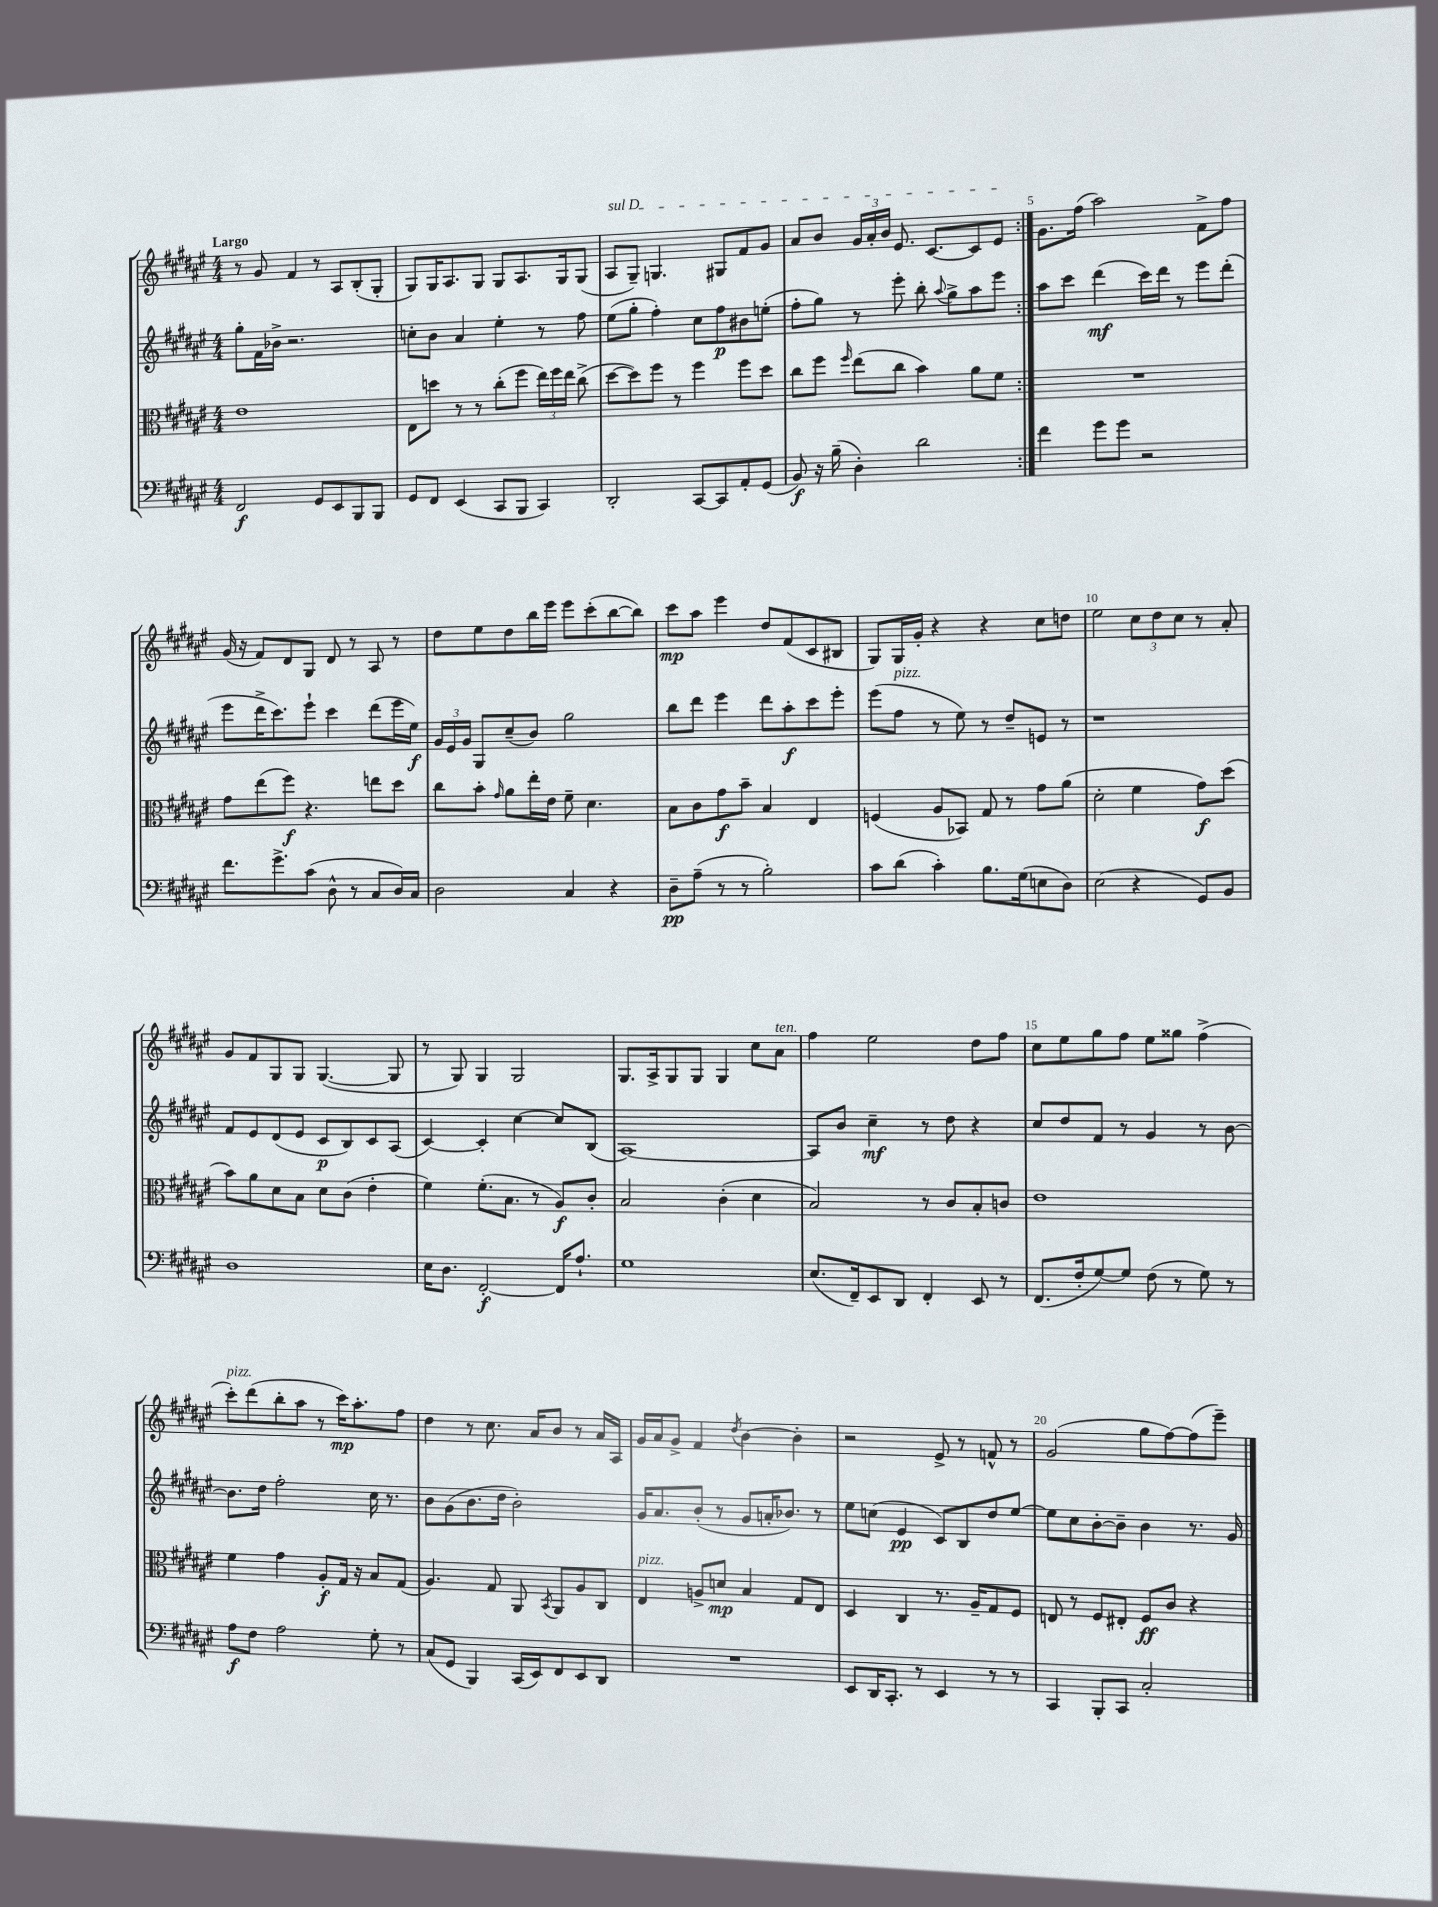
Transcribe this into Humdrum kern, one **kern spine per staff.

**kern	**kern	**kern	**kern
*staff4	*staff3	*staff2	*staff1
*clefF4	*clefC3	*clefG2	*clefG2
*k[f#c#g#d#a#e#]	*k[f#c#g#d#a#e#]	*k[f#c#g#d#a#e#]	*k[f#c#g#d#a#e#]
*M4/4	*M4/4	*M4/4	*M4/4
2FF#	1e#	8gg#'	8r
.	.	16f#	8g#
.	.	16b-^	.
.	.	2.r	4f#
8GG#	.	.	8r
8EE#	.	.	8A#
8BBB	.	.	(8B'
8BBB	.	.	8G#'
=	=	=	=
8GG#	8E#	8cc'	8G#)
8FF#	8dd	8b	16G#
.	.	.	8.A#
(4EE#	8r	4a#	.
.	8r	.	8G#
8CC#	(8cc#'	4ee#'	8G#
8BBB	8ff#	.	8.A#
4CC#)	24ee#)	8r	.
.	24ff#	.	.
.	.	.	16G#
.	24ee#	.	.
.	(8cc#^	8ff#	(8G#
=	=	=	=
2DD#'	[8dd#	(8ee#	8A#
.	8dd#])	8gg#'	8G#~)
.	8ff#	4ff#')	4.G
.	8r	.	.
[8CC#	4ff#	8cc#	.
8CC#]	.	8ff#	8G#
8AA#'	8ff#	8b#	8f#
(8GG#	8dd#	(8ee'	8g#
=	=	=	=
8BB)	8cc#	8ff#'	8a#
16r	8ff#	8gg#)	8b
(16B~	.	.	.
.	16qqff#	.	.
4D#')	(8ee#	8r	24g#
.	.	.	24a#'
.	.	.	24b
.	8cc#	8eee#'	8.e#
2d#	4b)	8bb'	.
.	.	.	[8.c#
.	.	8qqaa#	.
.	.	8gg#^	.
.	8a#	8aa#	8c#]
.	8f#	8eee#	8e#
=:|!	=:|!	=:|!	=:|!
4f#	1r	8aa#	8.g#
.	.	8ccc#	.
.	.	.	(16ff#
8g#	.	(4ddd#	2aa#)
8g#	.	.	.
2r	.	16ccc#)	.
.	.	16ddd#	.
.	.	8r	.
.	.	8eee#	8f#^
.	.	(8ddd#'	8ff#
=	=	=	=
8.f#	8g#	8eee#	(16g#
.	.	.	16r
.	(8ee#	16ddd#^	8f#)
8.g#^	.	8.ccc#)	.
.	8ff#)	.	8d#
(8c#	4.r	8eee#`	8G#
8D#^^	.	4ccc#	8d#
8r	.	.	8r
8C#	8ee	(8ddd#	8A#
16D#)	8dd#	16eee#	8r
16C#	.	16ee#)	.
=	=	=	=
2D#	8cc#	24g#	8dd#
.	.	24e#	.
.	.	24g#	.
.	8b'	8G#	8ee#
.	16qqg#	.	.
.	8a#	(8cc#~	8dd#
.	16ee#'	8b)	16bb
.	16e#	.	16eee#
4C#	8f#~	2gg#	8eee#
.	4.d#	.	(8ccc#'
4r	.	.	[8bb
.	.	.	8bb])
=	=	=	=
8D#~	8B	8bb	8ccc#
(8A#~	8c#	8ddd#	8aa#
8r	8g#	4eee#	4eee#
8r	8b~	.	.
2B')	4B	8ddd#	8dd#
.	.	8aa#'	(8f#
.	4E#	8ccc#	8c#
.	.	8eee#'	8B#
=	=	=	=
8c#	(4F	(8eee#	8G#)
(8d#	.	8ff#	16G#
.	.	.	16g#'
4c#')	8A#	8r	4r
.	8BB-)	8ee#)	.
8.B	8G#	8r	4r
.	8r	8dd#~	.
(16G#	.	.	.
8E	8g#	8e	8cc#
8D#)	(8a#	8r	8dd
=	=	=	=
(2E#	2d#'	1r	2ee#
4r	4f#	.	12cc#
.	.	.	12dd#
.	.	.	12cc#
8GG#)	8g#)	.	8r
8BB	(8dd#	.	8a#'
=	=	=	=
1D#	8b)	8f#	8g#
.	8a#	8e#	8f#
.	8d#	(8d#	8G#
.	8B	8e#	8G#
.	8d#	8c#	([4.G#
.	(8c#	8B)	.
.	4e#'	8c#	.
.	.	(8A#	8G#]
=	=	=	=
16E#	4f#)	[4c#)	8r
8.D#	.	.	.
.	.	.	8G#)
[2FF#'	(8.f#'	4c#']	4G#
.	8.B	.	.
.	.	[4cc#	2G#
.	8r	.	.
16FF#]	8A#)	8cc#]	.
8.A#`	.	.	.
.	8c#'	(8B	.
=	=	=	=
1G#	2B	[1A#)	8.G#
.	.	.	16A#^
.	.	.	8G#
.	.	.	8G#
.	(4c#'	.	4G#
.	4d#	.	8cc#
.	.	.	8a#
=	=	=	=
(8.E#	2B)	8A#]	4ff#
.	.	8b	.
16FF#~)	.	.	.
8EE#	.	4cc#~	2ee#
8DD#	.	.	.
4FF#'	8r	8r	.
.	8c#	8dd#	.
8EE#	8B'	4r	8dd#
8r	8c	.	8ff#
=	=	=	=
(8.FF#	1e#	8cc#	8cc#
.	.	8dd#	8ee#
16F#'	.	.	.
[8G#)	.	8f#	8gg#
8G#]	.	8r	8ff#
(8F#	.	4g#	8ee#
8r	.	.	8gg##
8G#)	.	8r	(4ff#^
8r	.	[8b	.
=	=	=	=
8A#	4f#	8.b]	8ccc#')
8F#	.	.	(8ddd#
.	.	16dd#	.
2A#	4g#	2ff#'	8bb'
.	.	.	8aa#
.	8A#'	.	8r
.	16G#	.	16ccc#)
.	16r	.	8.aa#'
8G#'	8B	16cc#	.
.	.	8.r	.
8r	(8G#	.	8ff#
=	=	=	=
(8C#	4.A#)	8b	4dd#
8GG#	.	(8g#	.
4BBB)	.	8.b	8r
.	8G#	.	8.cc#
.	.	16dd#	.
(16CC#	8AA#	2b')	.
16EE#)	.	.	16a#
.	8qBB	.	.
8FF#	8AA#	.	8b
8EE#	8A#	.	8r
8DD#	8C#	.	16a#
.	.	.	16A#
=	=	=	=
1r	4E#	16g#	16g#
.	.	8.a#	16a#
.	.	.	8g#^
.	8A^	(8b'	4f#
.	8d	8r	.
.	.	.	8qdd#
.	4B	8g#	[4b
.	.	16a'	.
.	.	8.b-)	.
.	8G#	.	4b']
.	8E#	8r	.
=	=	=	=
8EE#	4D#	8ee#	2r
16DD#	.	(8cc	.
8.CC#'	.	.	.
.	4C#	4e#	.
8r	.	.	.
4EE#	8.r	8c#)	8e#^
.	.	8B	8r
.	16A#~	.	.
8r	8G#	8dd#	8f^^
8r	8F#	[8ee#	8r
=	=	=	=
4CC#	8E	8ee#]	(2g#
.	8r	8cc#	.
8BBB'	8F#	[8b'	.
8CC#	8E#'	8b~]	.
2C#'	8F#	4b	8gg#
.	8c#	.	[8ff#)
.	4r	8.r	(8ff#]
.	.	.	8eee#~)
.	.	16g#	.
==	==	==	==
*-	*-	*-	*-
